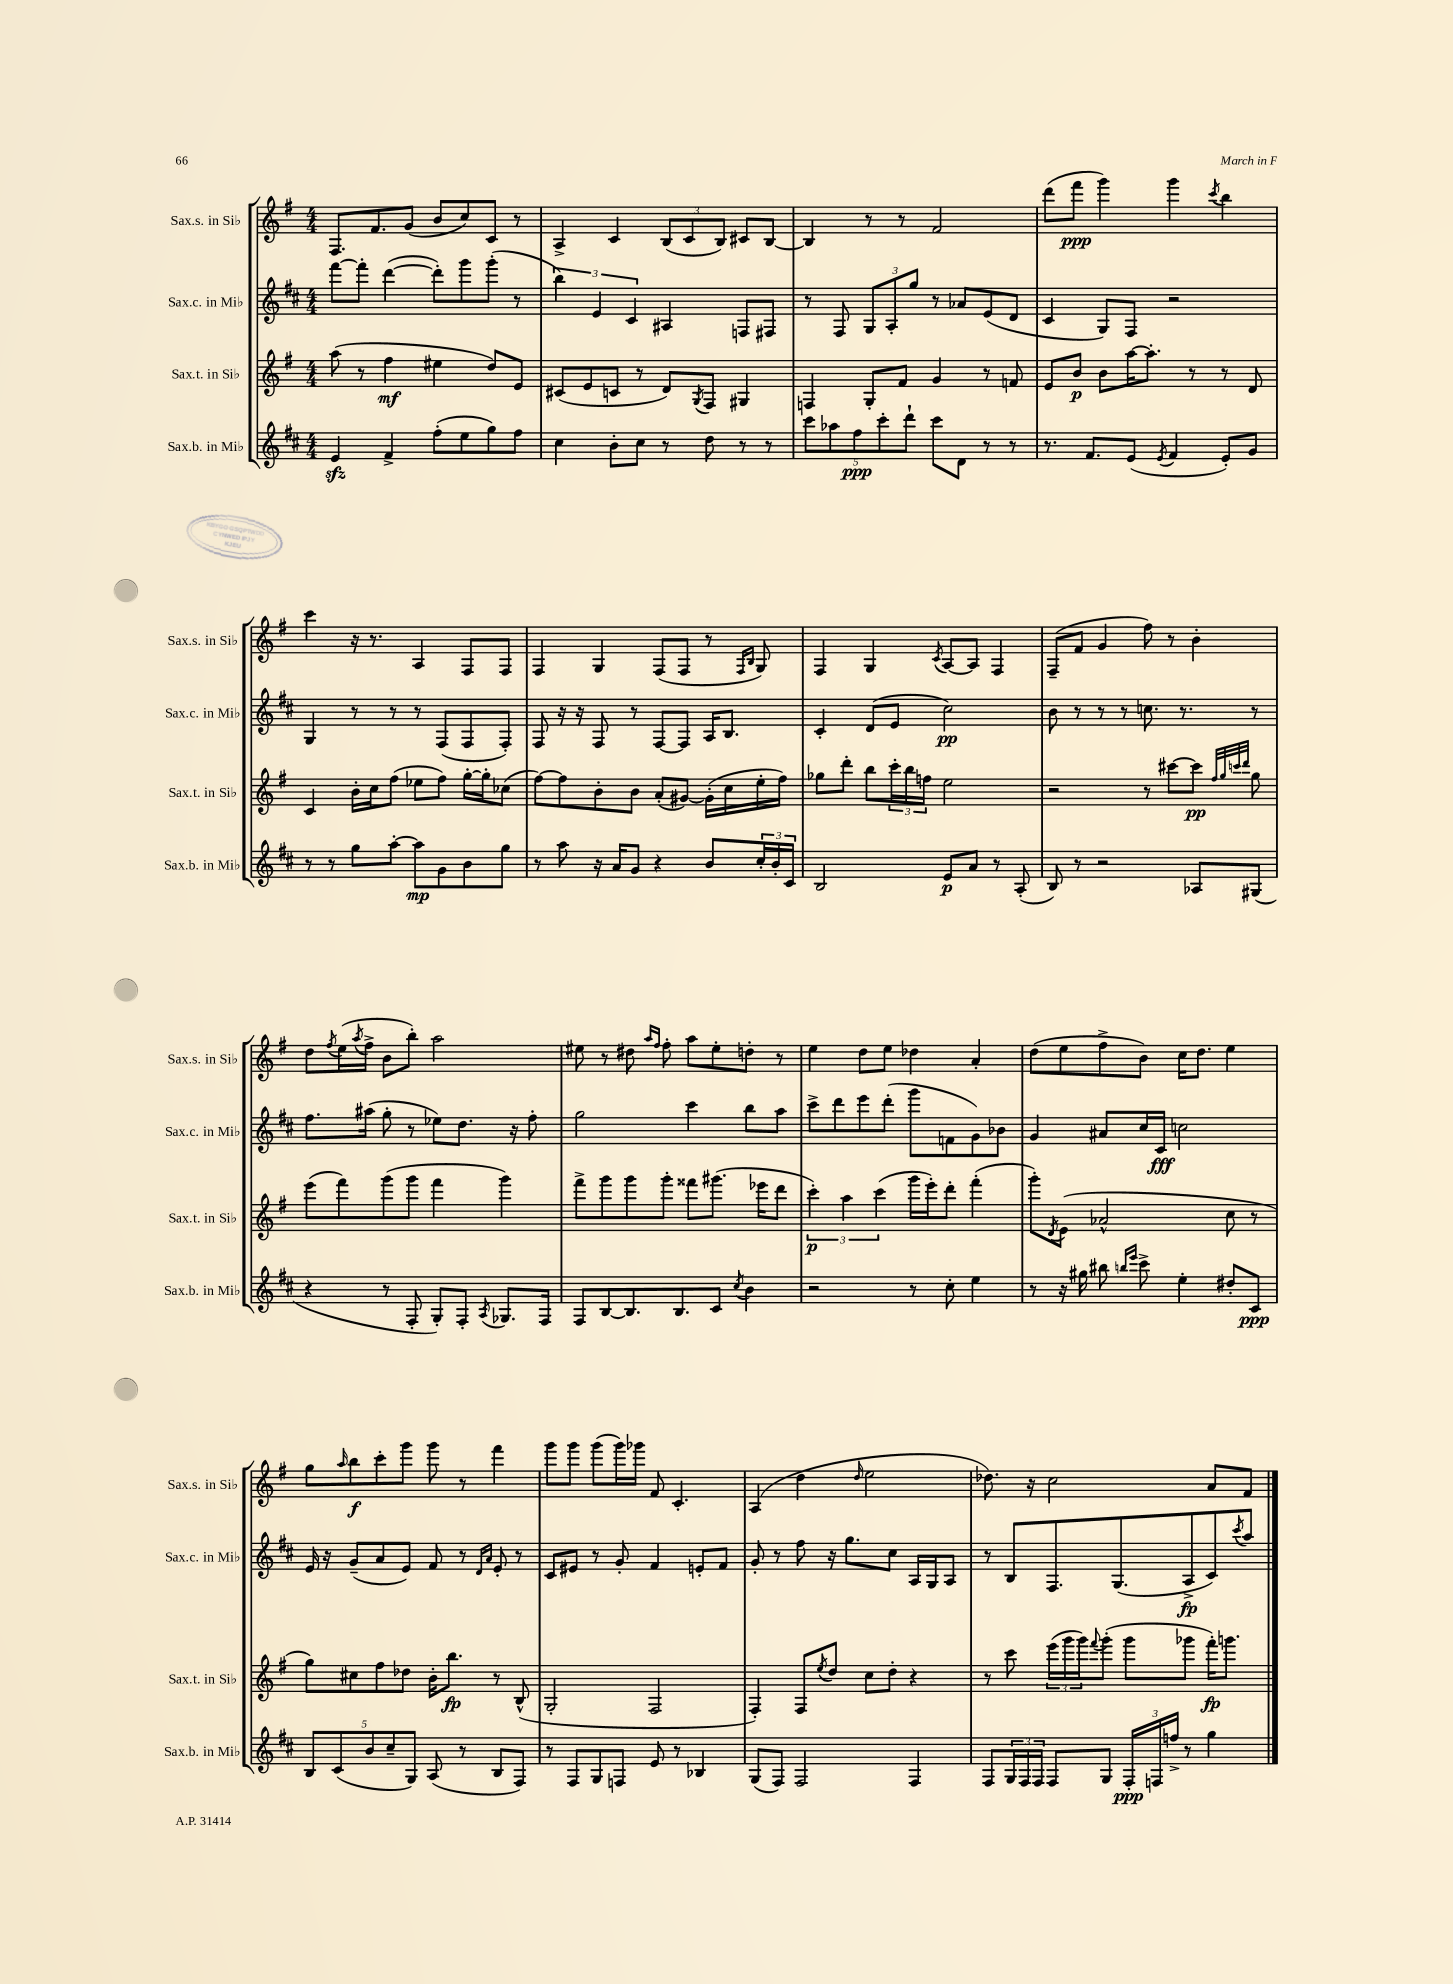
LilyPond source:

<<
\new StaffGroup <<
\new Staff = "s0" \with { instrumentName = "Sax.s. in Sib" shortInstrumentName = "Sax.s. in Sib" } {
    \clef treble \key g \major \numericTimeSignature \time 4/4
    fis8. fis'8. g'8( b'8 c''8) c'8 r8 |
    a4-> c'4 \tuplet 3/2 { b8( c'8 b8) } cis'8 b8~ |
    b4 r8 r8 fis'2 |
    d'''8( fis'''8\ppp g'''4) g'''4 \acciaccatura { c'''8 } b''4 |
    c'''4 r16 r8. a4 fis8 fis8 |
    fis4 g4 fis8( fis8 r8 \grace { fis16 b16 } g8) |
    fis4 g4 \acciaccatura { c'8 } a8~ a8 fis4 |
    fis8--( fis'8 g'4 fis''8) r8 b'4-. |
    d''8 \acciaccatura { fis''8 } e''16( \acciaccatura { a''8 } fis''16-> b'8 b''8-.) a''2 |
    eis''8 r8 dis''8 \grace { a''16 fis''16 } fis''8-. a''8 eis''8-. d''8-. r8 |
    e''4 d''8 e''8 des''4 a'4-. |
    d''8( e''8 fis''8-> b'8) c''16 d''8. e''4 |
    g''8 \grace { a''16 } b''8\f c'''8-. g'''8 g'''8 r8 fis'''4 |
    g'''8 g'''8 g'''8( g'''16) ges'''16 fis'8 c'4.-. |
    a4( d''4 \grace { d''16 } e''2 |
    des''8.) r16 c''2 a'8 fis'8 \bar "|." |
}
\new Staff = "s1" \with { instrumentName = "Sax.c. in Mib" shortInstrumentName = "Sax.c. in Mib" } {
    \clef treble \key d \major \numericTimeSignature \time 4/4
    fis'''8~ fis'''8-. d'''4~( d'''8-.) g'''8 g'''8-.( r8 |
    \tuplet 3/2 { b''4) e'4 cis'4 } ais4 f8 fis8 |
    r8 fis8 \tuplet 3/2 { g8 a8-. g''8 } r8 aes'8 e'8( d'8 |
    cis'4 g8) fis8 r2 |
    g4 r8 r8 r8 fis8( fis8 fis8-.) |
    fis8 r16 r16 fis8 r8 fis8~ fis8 a16 b8. |
    cis'4-. d'8( e'8 cis''2\pp) |
    b'8 r8 r8 r8 c''8. r8. r8 |
    fis''8. ais''16( g''8-. r8 ees''8) d''8. r16 fis''8-. |
    g''2 cis'''4 b''8 a''8 |
    cis'''8-> d'''8 e'''8 d'''8-.( g'''8 f'8 g'8) bes'8 |
    g'4 ais'8 cis''16 cis'16\fff c''2 |
    e'16 r16 g'8--( a'8 e'8) fis'8 r8 \grace { d'16 a'16 } e'8-. r8 |
    cis'8 eis'8 r8 g'8-. fis'4 e'8-. fis'8 |
    g'8-. r8 fis''8 r16 g''8. cis''8 a16 g16 a8 |
    r8 b8 fis8. g8.( a8->\fp cis'8) \acciaccatura { cis'''8 } a''8 \bar "|." |
}
\new Staff = "s2" \with { instrumentName = "Sax.t. in Sib" shortInstrumentName = "Sax.t. in Sib" } {
    \clef treble \key g \major \numericTimeSignature \time 4/4
    a''8( r8 fis''4\mf eis''4 d''8) e'8 |
    cis'8( e'8 c'8 r8 d'8) \acciaccatura { g8 } fis8 gis4 |
    f4 g8-. fis'8 g'4 r8 f'8 |
    e'8 b'8\p b'8 a''16~ a''8.-. r8 r8 d'8 |
    c'4 b'16-. c''16 fis''8( ees''8 fis''8) g''16~-. g''16-. ces''8( |
    fis''8~) fis''8 b'8-. b'8 a'8-.( gis'8~) gis'16-.( c''16 e''16-. fis''16) |
    ges''8 d'''8-. b''8 \tuplet 3/2 { c'''16-. b''16 f''16 } e''2 |
    r2 r8 cis'''8~ cis'''8\pp \grace { fis''32 g''32 c'''32 d'''32 } g''8 |
    e'''8( fis'''8) g'''8( g'''8 fis'''4 g'''4) |
    fis'''8-> g'''8 g'''8 g'''8-. fisis'''8 gis'''8.( ees'''16 d'''8 |
    \tuplet 3/2 { c'''4-.\p) a''4 c'''4( } g'''16 e'''16-.) d'''8-. fis'''4-.( |
    g'''8-.) \acciaccatura { d'8 } e'8( aes'2-^ c''8 r8 |
    g''8) cis''8 fis''8 des''8 b'16-. b''8.\fp r8 b8-^( |
    g2-. fis2 |
    fis4-.) fis8 \acciaccatura { e''8 } d''8 c''8 d''8-. r4 |
    r8 c'''8 \tuplet 3/2 { e'''16( g'''16 g'''16) } \appoggiatura { fis'''8 } g'''8-.( g'''8 ges'''8 fis'''16-.\fp) g'''8. \bar "|." |
}
\new Staff = "s3" \with { instrumentName = "Sax.b. in Mib" shortInstrumentName = "Sax.b. in Mib" } {
    \clef treble \key d \major \numericTimeSignature \time 4/4
    e'4\sfz fis'4-> fis''8-.( e''8 g''8) fis''8 |
    cis''4 b'8-. cis''8 r8 d''8 r8 r8 |
    \tuplet 5/4 { cis'''8 aes''8 fis''8\ppp cis'''8-. d'''8-! } cis'''8 d'8 r8 r8 |
    r8. fis'8. e'8( \acciaccatura { e'8 } fis'4 e'8-.) g'8 |
    r8 r8 g''8 a''8~-. a''8\mp g'8 b'8 g''8 |
    r8 a''8 r16 a'16 g'8 r4 b'8 \tuplet 3/2 { cis''16-. b'16-. cis'16 } |
    b2 e'8\p a'8 r8 a8-.( |
    b8) r8 r2 aes8 gis8( |
    r4 r8 fis8-. g8-.) fis8-. \acciaccatura { a8 } ges8. fis16 |
    fis8 b8~ b8. b8. cis'8 \acciaccatura { cis''8 } b'4 |
    r2 r8 cis''8-. e''4 |
    r8 r16 gis''16 bis''8 \grace { b''16 e'''16 } cis'''8-> e''4-. dis''8-. cis'8\ppp |
    \tuplet 5/4 { b8 cis'8( b'8 cis''8-- g8) } a8( r8 b8 fis8) |
    r8 fis8 g8 f8 e'8 r8 bes4 |
    g8( fis8) fis2 fis4 |
    fis8 \tuplet 3/2 { g16 fis16 fis16 } fis8 g8 \tuplet 3/2 { fis16-.\ppp f16 f''16-> } r8 g''4 \bar "|." |
}
>>
>>
\layout { \context { \Score \remove "Bar_number_engraver" } }
